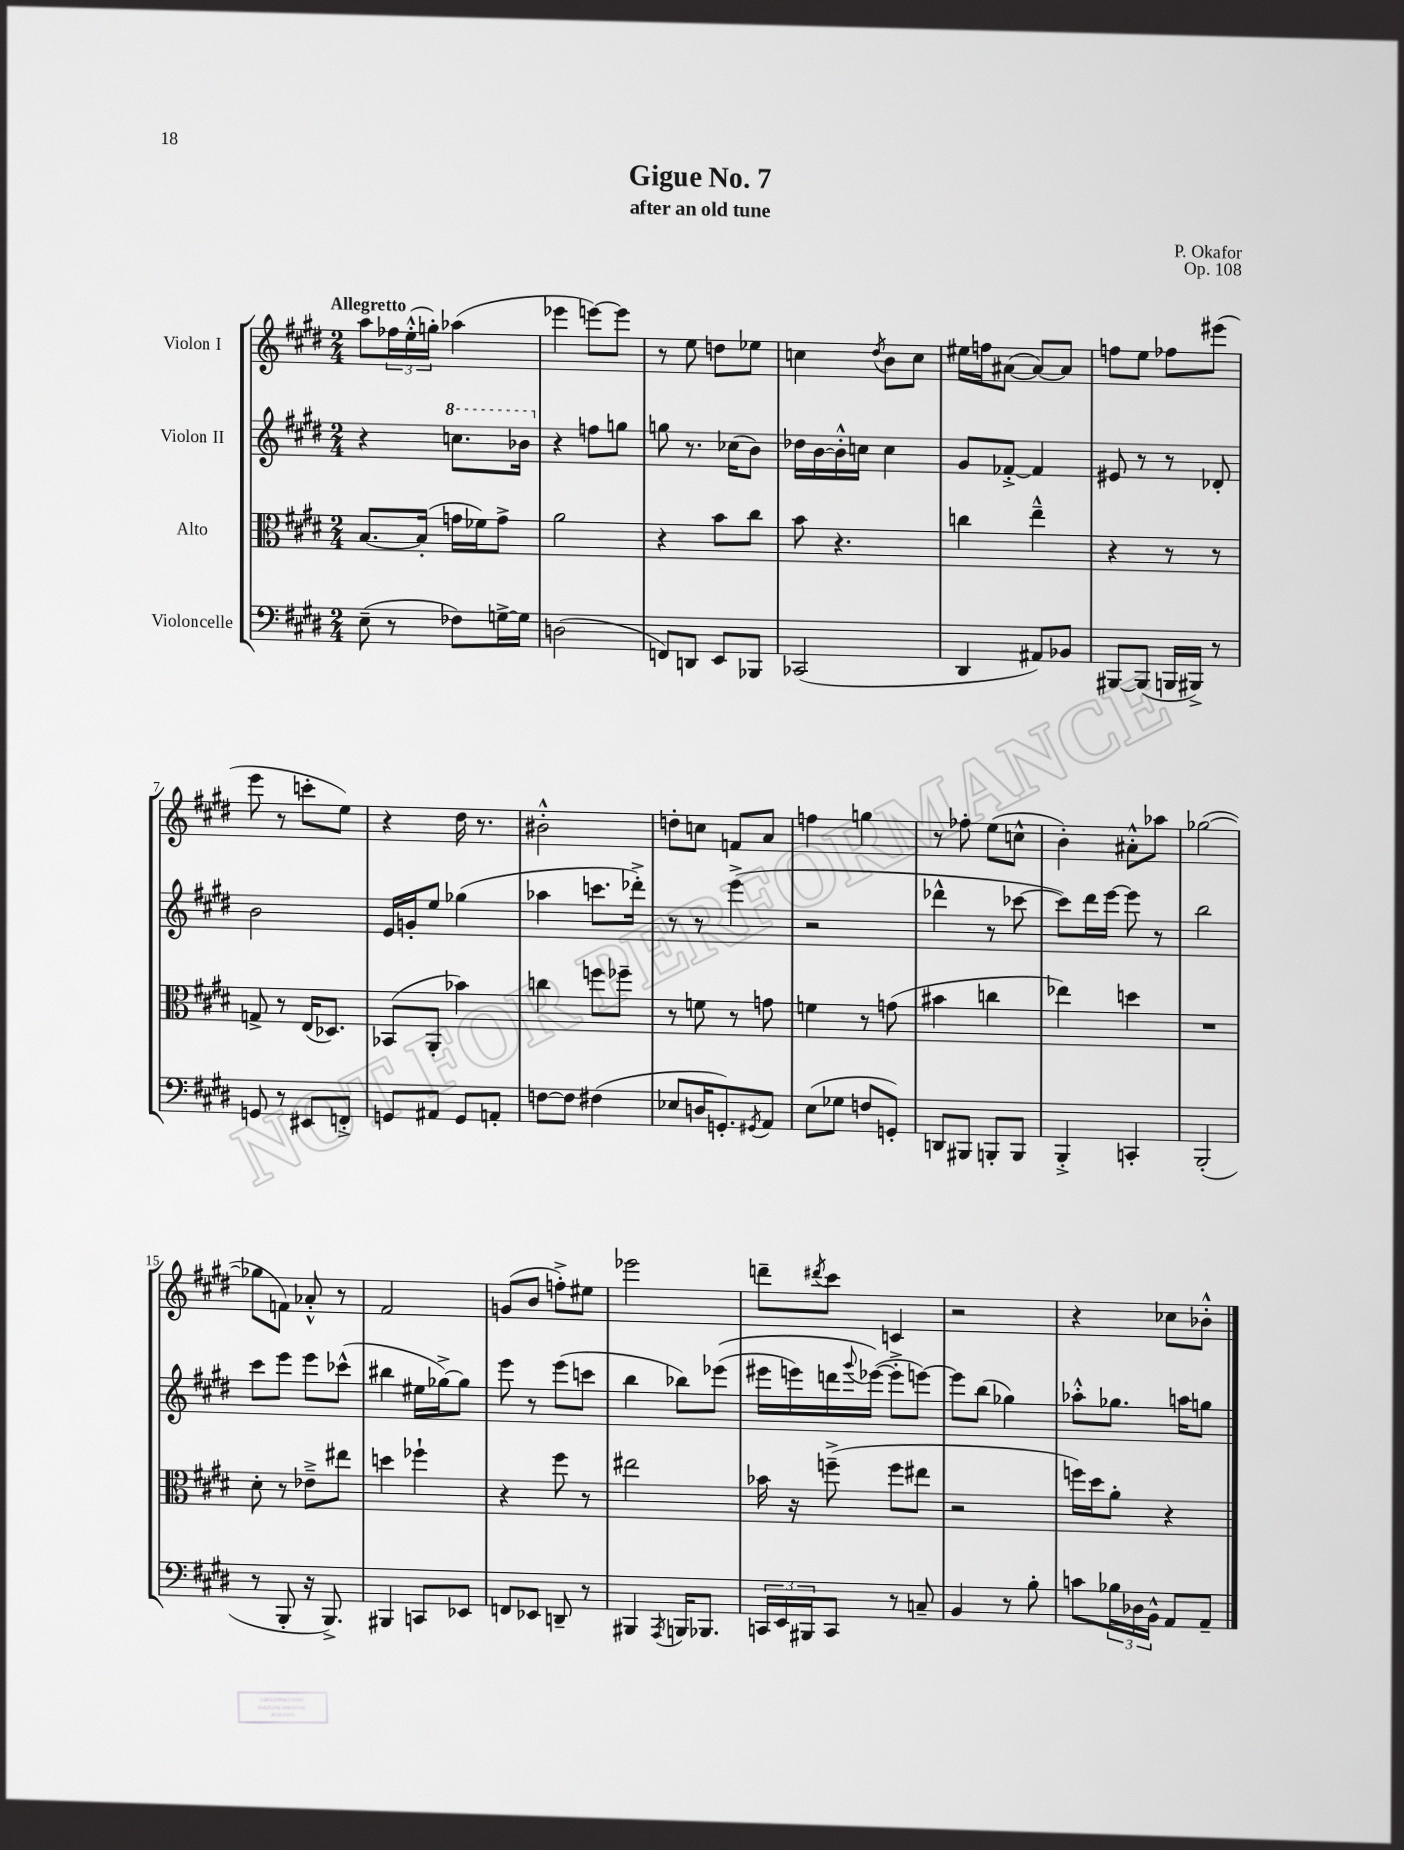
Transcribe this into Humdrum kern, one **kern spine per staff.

**kern	**kern	**kern	**kern
*staff4	*staff3	*staff2	*staff1
*clefF4	*clefC3	*clefG2	*clefG2
*k[f#c#g#d#]	*k[f#c#g#d#]	*k[f#c#g#d#]	*k[f#c#g#d#]
*M2/4	*M2/4	*M2/4	*M2/4
(8E~	[8.B	4r	8aa
8r	.	.	24ff-
.	.	.	(24ee'^^
.	(16B']	.	.
.	.	.	24gg')
8F-)	16g	8.ccc	(4aa-
.	16f-)	.	.
[16G^	8g^	.	.
16G]	.	16bb-	.
=	=	=	=
(2D	2a	4r	4eee-
.	.	8ff	[8eee)
.	.	8gg	8eee]
=	=	=	=
8FF)	4r	8gg	8r
8DD	.	8.r	8ee
8EE	8b	.	8dd
.	.	(16cc-	.
8BBB-	8cc#	8b)	8ee-
=	=	=	=
(2CC-	8b	16dd-	4cc
.	.	[16b	.
.	4.r	16b'^^]	.
.	.	16cc	.
.	.	.	8qdd#
.	.	4cc	8b
.	.	.	8cc
=	=	=	=
4DD#	4cc	8g#	16ee#
.	.	.	16ff
.	.	[8f-'^	([8a#
8AA#)	4ee~^^	4f-]	8a#_)
8BB-	.	.	8a#]
=	=	=	=
[8BBB#	4r	8e#	8ff
(8BBB#]	.	8r	8ee
16BBB	8r	8r	8ff-
16BBB#^)	.	.	.
8r	8r	8d-'	(8eee#
=	=	=	=
8GG	8G^	2b	8eee
8r	8r	.	8r
8EE#	(16E	.	8ccc'
.	8.D-)	.	.
8FF'^	.	.	8ee)
=	=	=	=
8GG	(8BB-	16e	4r
.	.	16g'	.
8AA#	8AA'	8ee	.
8GG	4b-)	(4gg-	16dd#
.	.	.	8.r
8AA'	.	.	.
=	=	=	=
[8F	4cc	4aa-	2b#'^^
8F]	.	.	.
(4F#	8ff	8.ccc	.
.	8ff-~	.	.
.	.	16ddd-'^)	.
=	=	=	=
8E-	8r	8r	8dd'
16D	8f	8r	8cc
8.GG')	.	.	.
.	8r	(4eee^	8f
8qGG#	.	.	.
8AA	8g	.	8a
=	=	=	=
(8E	4f	2r	4ff
8G-	.	.	.
8F	8r	.	4gg
8GG')	(8g	.	.
=	=	=	=
8DD	4b#	4ddd-^^	8r
8BBB#	.	.	8ff-'
8BBB'	4cc	8r	(8ee
8BBB	.	[8ccc-	8cc^^
=	=	=	=
4BBB'^	4ee-)	8ccc-])	4b')
.	.	16ddd#	.
.	.	[16eee	.
4CC'	4dd	8eee]	8a#'^^
.	.	8r	8aa-
=	=	=	=
(2BBB'	2r	2bb	([2gg-
=	=	=	=
8r	8d#'	8ccc#	8gg-]
8BBB'	8r	8eee	8f)
16r	8e-~^	8eee	8a-'^^
8.BBB^)	.	.	.
.	8ee#	(8ccc-^^	8r
=	=	=	=
4BBB#	4dd	4bb#	2f#
8CC	4ff-`	16ee#	.
.	.	[16gg-^)	.
8EE-	.	8gg-]	.
=	=	=	=
8FF	4r	8eee	(8g
8EE-	.	8r	8b
8DD~	8ff#	(8eee	8ff'^)
8r	8r	8ccc	8ee#
=	=	=	=
4BBB#	2ee#	4bb	2eee-
8qAAA	.	.	.
16BBB	.	8bb-)	.
8.BBB-	.	.	.
.	.	&((8eee-	.
=	=	=	=
24CC	16b-	16eee#	8ddd~
24EE	.	.	.
.	16r	16eee)	.
24BBB#	.	.	.
.	.	.	8qddd#
8CC	(8ff~^	16ddd	8ccc#
.	.	8qqggg#	.
.	.	([16eee-&)	.
8r	8ff	8eee-'^]	4c
8C~	8ee#	[8eee)	.
=	=	=	=
4BB	2r	8eee]	2r
.	.	(8bb	.
8r	.	4gg-)	.
8B'	.	.	.
=	=	=	=
8c	16ff)	8aa-'^^	4r
.	16dd#	.	.
24B-	8a'	8.gg-	.
24D-	.	.	.
24BB^^	.	.	.
8AA	4r	.	8cc-
.	.	16aa	.
8AA~	.	8gg	8b-'^^
==	==	==	==
*-	*-	*-	*-
